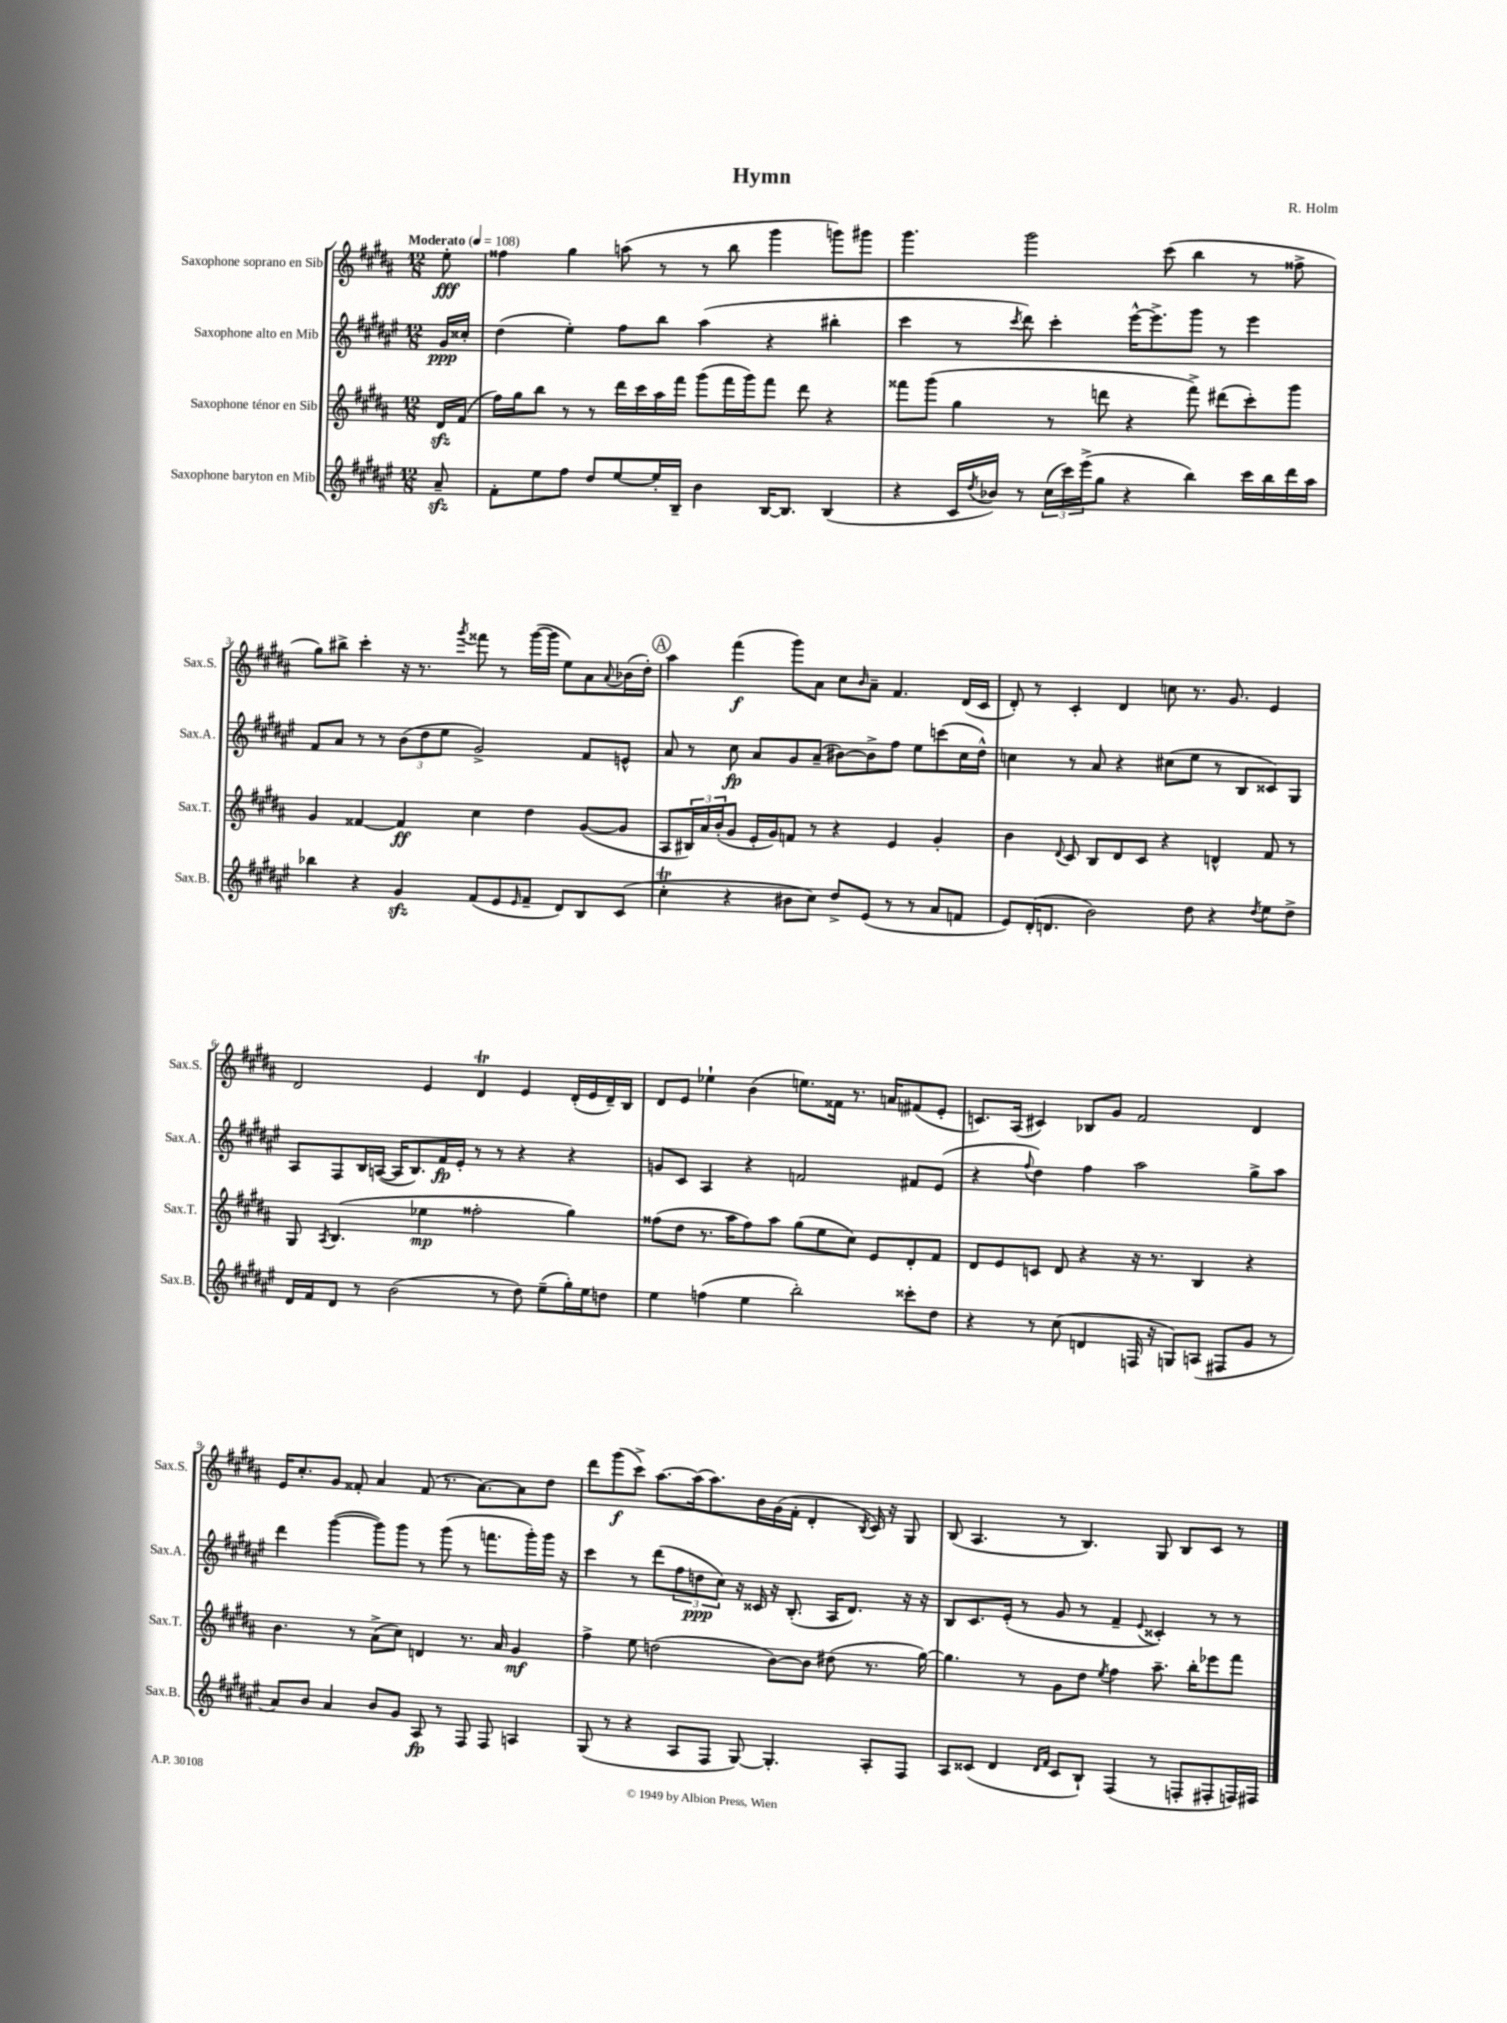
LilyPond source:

\header { title = "Hymn" composer = "R. Holm" }
<<
\new StaffGroup <<
\new Staff = "s0" \with { instrumentName = "Saxophone soprano en Sib" shortInstrumentName = "Sax.S." } {
    \clef treble \key b \major \numericTimeSignature \time 12/8 \partial 8 \tempo "Moderato" 4 = 108
    e''8-.\fff |
    fisis''4 gis''4 a''8( r8 r8 b''8 gis'''4 g'''8) gis'''8 |
    gis'''4. gis'''2 cis'''8( b''4 r8 fisis''8-> |
    gis''8) bis''8-> cis'''4-. r16 r8. \acciaccatura { gis'''8 } fisis'''8 r8 gis'''16~( gis'''16 e''8) ais'8 \appoggiatura { ais'8 } bes'16( dis''16-.) |
    \mark \markup { \circle "A" } ais''4 fis'''4\f( gis'''8) ais'8 cis''8 \grace { b'16 } ais'8-- fis'4. dis'16( cis'16 |
    dis'8-.) r8 cis'4-. dis'4 c''8 r8. gis'8. e'4 |
    dis'2 e'4 dis'4\trill e'4 dis'16-.( e'16 dis'16--) b16 |
    dis'8 e'8 ees''4-! b'4( e''8.) fisis'16 r8. a'16 fis'8( e'8-. |
    c'8.) ais16( cis'4) bes8 gis'8 fis'2 dis'4 |
    e'16 cis''8.-. gis'8 fisis'8-. ais'4 fisis'8( r8. ais'8.~) ais'8 dis''8 |
    dis'''8 gis'''8\f( cis'''8->) ais''8.~ ais''16( ais''8.) b'16 gis'16( fis'16-. dis'4-. \acciaccatura { b8 } cis'16) r16 gis8 |
    b8( ais4. r8 b4.) gis8 b8 cis'8 r8 \bar "|." |
}
\new Staff = "s1" \with { instrumentName = "Saxophone alto en Mib" shortInstrumentName = "Sax.A." } {
    \clef treble \key fis \major \numericTimeSignature \time 12/8 \partial 8
    gis'16\ppp cisis''16-. |
    dis''4( eis''4-.) fis''8 b''8 ais''4( r4 bis''4-. |
    cis'''4 r8 \acciaccatura { cis'''8 } dis'''8) cis'''4-. eis'''16~-^ eis'''8.-> gis'''8 r8 eis'''4 |
    fis'8 ais'8 r8 r8 \tuplet 3/2 { b'8( dis''8 eis''8 } gis'2->) fis'8 e'8-^ |
    \mark \markup { \circle "A" } ais'8 r8 cis''8\fp ais'8 gis'8 ais'8--( bis'8~) bis'8-> fis''8 eis''8 c'''8( cis''16 dis''16-^) |
    c''4 r8 ais'8 r4 cis''8( eis''8 r8 b8 cisis'8) gis8 |
    ais8 fis8 b16 a16~( a16 b8.) fis'16\fp eis'16-. r8 r8 r4 r4 |
    g'8 cis'8 ais4 r4 f'2 fis'8 eis'8( |
    r4 \appoggiatura { fis''8 } dis''4) fis''4 ais''2 gis''8-> ais''8 |
    dis'''4 gis'''4~( gis'''8) gis'''8 r8 gis'''8( r8 f'''8. gis'''16-.) gis'''16 r16 |
    cis'''4 r8 dis'''8( \tuplet 3/2 { fis''8 d''8\ppp cis''8) } r16 cisis'16 r16 b8.-.( ais16 dis'8.) r16 r16 |
    b8 cis'8. eis'16-.( r8 gis'8 r8 fis'4-- \appoggiatura { eis'8 } cisis'4-.) r8 r8 \bar "|." |
}
\new Staff = "s2" \with { instrumentName = "Saxophone ténor en Sib" shortInstrumentName = "Sax.T." } {
    \clef treble \key b \major \numericTimeSignature \time 12/8 \partial 8
    dis'16\sfz fis'16( |
    fis''16) gis''16 b''8 r8 r8 dis'''16 cis'''16 ais''16 fis'''16 gis'''8( fis'''16 gis'''16) fis'''8 dis'''8 r4 |
    fisis'''8 gis'''8( gis''4 r8 d'''8 r4 fisis'''8->) dis'''8( cis'''8-.) gis'''8 |
    gis'4 fisis'4~ fisis'4\ff cis''4 dis''4 gis'8~( gis'8 |
    \mark \markup { \circle "A" } ais8 \tuplet 3/2 { bis16) ais'16 b'16-.( } gis'8 e'16-. gis'16) f'8 r8 r4 e'4 gis'4-. |
    b'4 \appoggiatura { dis'8 } cis'8 b8 dis'8 cis'8 r4 d'4-^ fis'8 r8 |
    gis8 \acciaccatura { ais8 } b4.( ees''4\mp fisis''2-. gis''4) |
    fisis''8( dis''8 r8. ais''16 fisis''8) ais''8 gis''8( e''8 cis''8) e'8 dis'8-. fis'8 |
    dis'8 e'8 c'8 dis'8 r4 r16 r8. b4 r4 |
    b'4. r8 ais'8->( cis''8) d'4 r8. ais'16 gis'4\mf |
    fis''4-> e''8 d''2( b'8~) b'8 dis''8( r8. gis''16~) |
    gis''4. r8 gis'8 dis''8 \acciaccatura { e''8 } fis''4 ais''8.-- b''16-. ees'''8 fis'''8 \bar "|." |
}
\new Staff = "s3" \with { instrumentName = "Saxophone baryton en Mib" shortInstrumentName = "Sax.B." } {
    \clef treble \key fis \major \numericTimeSignature \time 12/8 \partial 8
    ais'8--\sfz |
    fis'8-. eis''8 fis''8 dis''8 eis''8~ eis''16-. b16-- b'4 b16~ b8. b4( |
    r4 cis'16 \acciaccatura { dis''8 } bes'16) r8 \tuplet 3/2 { cis''16( cis'''16) eis'''16->( } gis''8 r4 b''4) cis'''16 b''16 dis'''16 ais''16 |
    bes''4 r4 gis'4\sfz fis'8( eis'8 \grace { eis'16 } fis'8-- dis'8) b8 cis'8( |
    \mark \markup { \circle "A" } cis''4-.\trill r4 bis'8 cis''8) dis''8-> eis'8( r8 r8 ais'8 f'8 |
    eis'8) dis'16-.( d'8. b'2) dis''8 r4 \acciaccatura { dis''8 } eis''8 dis''8-> |
    dis'16 fis'16 dis'8 r8 b'2( r8 dis''8) eis''8--( gis''16-.) eis''16 d''8 |
    eis''4 f''4( eis''4 b''2-.) cisis'''8-. dis''8 |
    r4 r8 cis''8( d'4 f16 r16 g8) a8( fis8 gis'8 r8 |
    ais'8) b'8 ais'4 b'8 gis'8 ais8\fp r8 fis8 fis8 a4 |
    gis8( r8 r4 ais8 fis8 gis8~) gis4.-. ais8-. fis8 |
    ais8 cisis'8( dis'4 \grace { dis'16 fis'16 } cisis'8 b8-!) fis4( r8 f8-. fis8-. f16) fis16 \bar "|." |
}
>>
>>
